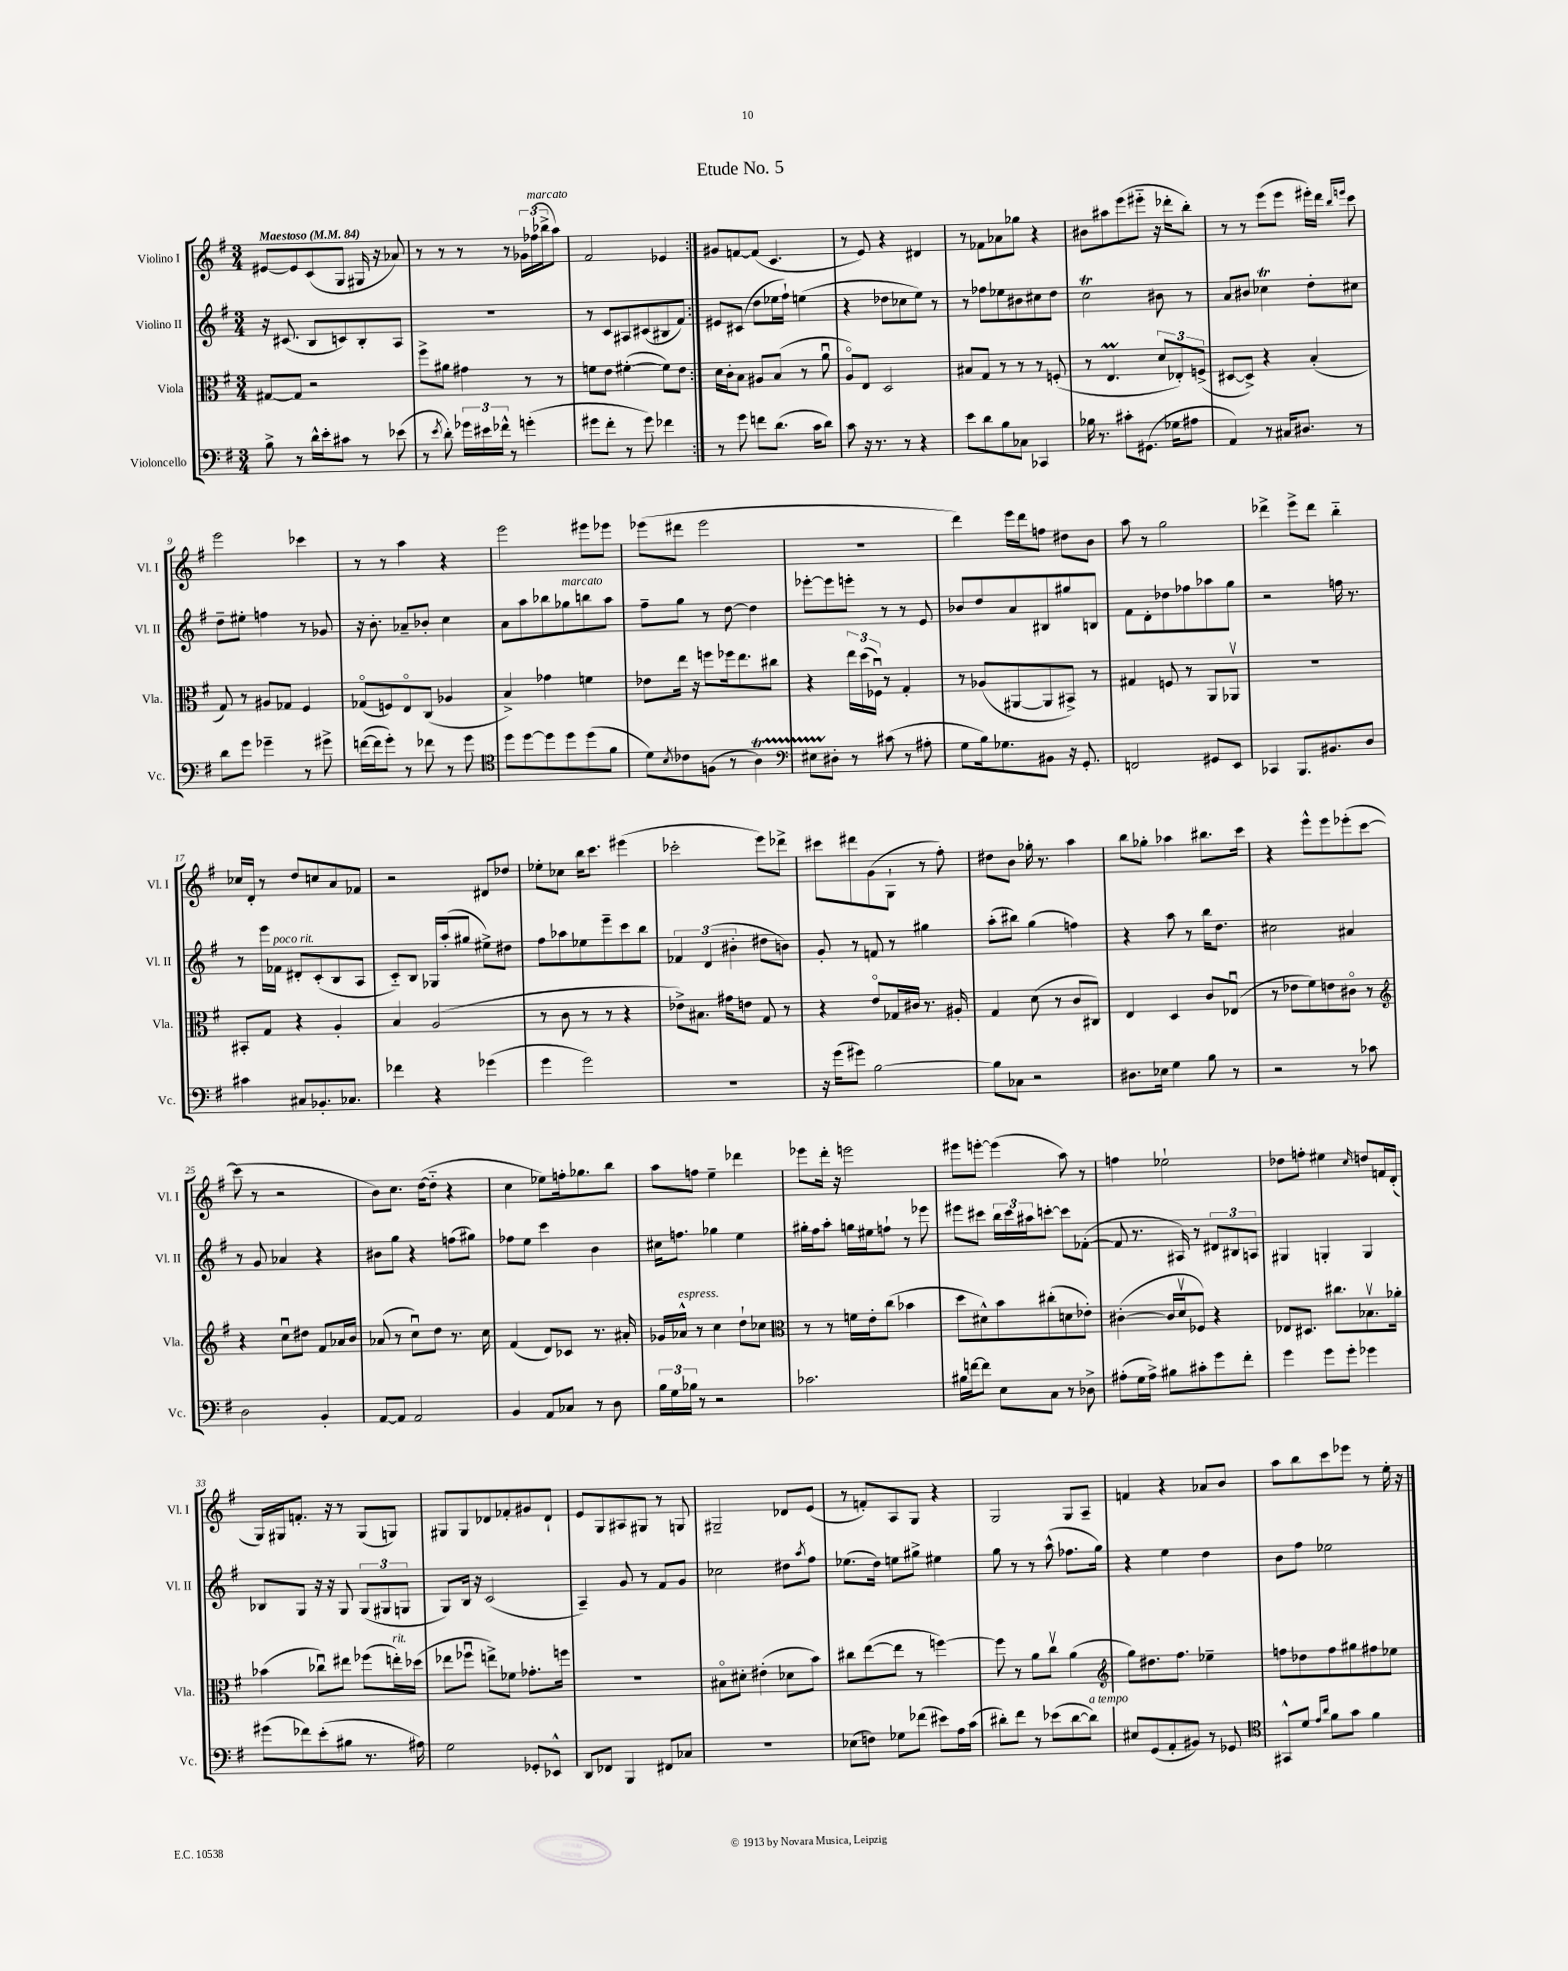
\header { title = "Etude No. 5" }
<<
\new StaffGroup <<
\new Staff = "s0" \with { instrumentName = "Violino I" shortInstrumentName = "Vl. I" } {
    \clef treble \key g \major \numericTimeSignature \time 3/4 \tempo "Maestoso" 4 = 84
    \repeat volta 2 { eis'8~ eis'8 c'8( g8 gis16 r16 aes'8) |
    r8 r8 r8 r8 \tuplet 3/2 { ges'16 fes''16^\markup { \italic "marcato" }( bes''16-> } a''8) |
    fis'2 ees'4 | }
    gis'8 f'8~ f'8( c'4. |
    r8 e'8) r4 dis'4 |
    r8 fes'8 aes'8 ges''8 r4 |
    bis'8 ais''8 e'''8( eis'''8-_ r16 des'''16-. b''8-.) |
    r8 r8 e'''8( e'''8 eis'''16-.) d'''16 \grace { b''16 e'''16 } c'''8 |
    e'''2 ces'''4 |
    r8 r8 a''4 r4 |
    e'''2 eis'''8 ees'''8 |
    ees'''8( dis'''8 ees'''2 |
    R2. |
    d'''4) e'''16 d'''16 f''8 dis''8 b'8 |
    a''8 r8 g''2 |
    des'''4-> e'''8-> des'''8 b''4-_ |
    ces''16 d'16-. r8 d''8 c''8 a'8 fes'8 |
    r2 dis'8 des''8 |
    ees''8-. ces''8 b''16 c'''8. eis'''4( |
    ces'''2-. e'''8) des'''8-> |
    cis'''8 dis'''8 g'8( g8-! r8 fis''8-.) |
    dis''8 b'8 ges''16-. r8. a''4 |
    b''8 ges''8-. aes''4 bis''8. c'''16 |
    r4 e'''8-^ e'''8 ees'''8-.( c'''8~ |
    c'''8 r8 r2 |
    b'8) c''8. d''16~( d''8-_ r4 |
    c''4 ees''8) f''16-. ges''8. b''8 |
    a''8 f''8 e''4-- des'''4 |
    ees'''8 d'''16-. r16 e'''2 |
    eis'''8 e'''8~-. e'''4( a''8) r8 |
    f''4 ees''2-! |
    des''8 f''8-. eis''4 \grace { c''16 } d''8 f'16 d'16-.( |
    g16) gis16 f'8.-. r16 r8 gis8( g8) |
    gis8 gis8 des'8 fes'8-. gis'8 des'8-! |
    e'8 g8 ais8 gis8 r8 g8 |
    gis2-- des'8 e'8( |
    r8 f'8-.) a8 g8 r4 |
    g2 g8 a8-- |
    f'4 r4 aes'8 b'8 |
    a''8 b''8 c'''8 ees'''8 r8 e''16-. r16 \bar "|." |
}
\new Staff = "s1" \with { instrumentName = "Violino II" shortInstrumentName = "Vl. II" } {
    \clef treble \key g \major \numericTimeSignature \time 3/4
    \repeat volta 2 { r16 cis'8.( b8 c'8) b8-. a8 |
    R2. |
    r8 c'8 ais8 cis'8( bis8 fis'8) | }
    eis'8 cis'8( d''8 ees''16 fis''16-!) e''4( |
    r4 des''8 ces''8 e''8) r8 |
    r8 fes''8 ees''8 bis'8 cis''8 d''8 |
    c''2\trill bis'8 r8 |
    a'8 bis'8 ces''4\trill d''8-. cis''8 |
    d''8-- eis''8-. f''4 r8 ges'8 |
    r16 b'8.-. aes'8-- bes'8-. c''4 |
    a'8 a''8 bes''8 ges''8^\markup { \italic "marcato" } b''8 a''8 |
    fis''8-- g''8 r8 d''8~ d''4 |
    ees'''8~-. ees'''8 e'''8-. r8 r8 e'8 |
    bes'8 d''8 a'8 bis8 gis''8 b8 |
    fis'8 d'8-. des''8 fes''8 aes''8 g''8 |
    r2 f''16 r8. |
    r8 e'''16 fes'16^\markup { \italic "poco rit." } dis'8-. c'8-.( b8 a8 |
    c'8-_) b8 ges16 a''16-.( gis''8 eis''8->) dis''8 |
    fis''8 aes''8 ees''8 e'''8-- c'''8 b''8 |
    \tuplet 3/2 { fes'4 d'4( bis'4-. } dis''8 b'8) |
    g'8-. r8 f'8 r8 gis''4 |
    a''8-.( bis''8) g''4( f''4) |
    r4 a''8 r8 b''16 d''8. |
    cis''2 ais'4 |
    r8 g'8 aes'4 r4 |
    bis'8 g''8 r4 f''8( gis''8) |
    fes''8 e''8 c'''4 b'4 |
    cis''16 f''8. ges''4 e''4 |
    gis''16-. fis''16 a''8-. g''16 eis''16 f''8-! r8 ees'''8 |
    eis'''8 cis'''8 \tuplet 3/2 { b''16 cis'''16 ais''16 } c'''8~-. c'''8 fes'8~-.( |
    fes'8 r8. ais16) r8 \tuplet 3/2 { dis'8 bis8 a8 } |
    gis4 g4-. g4 |
    bes8 g8 r16 r16 g8 \tuplet 3/2 { g8( gis8 g8 } |
    g8) b16 r16 c'2( |
    a4--) g'8 r8 fis'8 g'8 |
    ces''2 dis''8 \acciaccatura { a''8 } fis''8 |
    ees''8.( d''16) e''8 gis''8-> eis''4 |
    g''8 r8 r8 a''8-^( fes''8. g''16) |
    r4 e''4 d''4 |
    b'8 fis''8 ees''2 \bar "|." |
}
\new Staff = "s2" \with { instrumentName = "Viola" shortInstrumentName = "Vla." } {
    \clef alto \key g \major \numericTimeSignature \time 3/4
    \repeat volta 2 { gis8~ gis8 r2 |
    fis''8-> ais'8 gis'4 r8 r8 |
    f'8 e'8 fis'4~-.( fis'8) e'8 | }
    d'16 c'16-. b8 ais8 b8( r8 a'8\downbow |
    a8\flageolet) e8 d2 |
    bis8 g8 r8 r8 r8 f8-.( |
    r8 e4.\prall \tuplet 3/2 { d'8 ees8-.) f8->( } |
    dis8~ dis8->) r4 b4-.( |
    g8) r8 ais8 ges8 fis4 |
    ges8\flageolet( f8) e8\flageolet c8( aes4 |
    b4->) ges'4 f'4 |
    ees'8 e''16 r16 f''8 fes''16 e''8. cis''8 |
    r4 \tuplet 3/2 { e''16 d''16( fes16\downbow) } r8 g4-. |
    r8 aes8( ais,8~ ais,8 bis,8->) r8 |
    gis4 f8 r8 a,8 aes,8\upbow |
    R2. |
    bis,8-. g8 r4 a4-. |
    b4 a2( |
    r8 c'8 r8 r8 r4 |
    ees'8->) bis8. gis'16 e'8 g8 r8 |
    r4 e'8\flageolet ges16 cis'16 r8. ais16-. |
    g4 d'8( r8 c'8 cis8) |
    e4 d4 c'8 ees8\downbow( |
    r8 ees'8 fis'8) e'8 cis'8\flageolet r8 |
    \clef treble r4 c''8\downbow dis''8 fis'8 aes'16 b'16 |
    aes'8( r8 c''8\downbow) d''8 r8. c''16 |
    fis'4( d'8) ces'8 r8. ais'16-. |
    ges'16 aes'16-^^\markup { \italic "espress." } r8 c''4 d''8-! ces''8 |
    \clef alto r8 r8 f'16 e'16-. c''8( bes'4 |
    d''8 dis'8-^) b'8 cis''8-.( d'8 ees'8-.) |
    cis'4~-.( cis'16 d'16\upbow fes8) r4 |
    ees8 dis8. cis''8. bes8.\upbow aes'16-. |
    bes'4( ces''8\downbow) eis''8 fes''8( e''16-.^\markup { \italic "rit." }) des''16( |
    ees''8 fes''8\downbow e''8->) fes'8 ges'8.-. f''16 |
    R2. |
    bis8\flageolet dis'8-. eis'4-.( des'8 b'8) |
    cis''8 e''8~( e''8 r8 f''4~) |
    f''8 r8 a'8 c''8\upbow a'4( |
    \clef treble g''8) dis''8. fis''8. ees''4-- |
    f''8 des''8 f''8 gis''8 fis''8 ees''8 \bar "|." |
}
\new Staff = "s3" \with { instrumentName = "Violoncello" shortInstrumentName = "Vc." } {
    \clef bass \key g \major \numericTimeSignature \time 3/4
    \repeat volta 2 { b8-> r8 d'16-^ e'16-. cis'8 r8 ees'8( |
    r8 \acciaccatura { e'8 } d'8-.) \tuplet 3/2 { ges'16 eis'16 fes'16-^ } r8 g'4-.( |
    gis'8 fis'8-. r8 gis'8) fes'4 | }
    r8 g'8 f'8 d'8.( c'16 d'8) |
    c'8 r16 r8. r8 r4 |
    e'8 d'8 b8 ces8 ces,4 |
    bes16 r8. cis'8-. gis,8.( ges16 ais8 |
    a,4) r8 cis16 dis8. r8 |
    d'8 g'8 ges'4-- r8 gis'8-> |
    f'16~( f'16 g'8-.) r8 fes'8 r8 g'8 |
    \clef tenor d''8 d''8~ d''8 d''8 d''8( fis'8 |
    d'8) \acciaccatura { b8 } ces'8 f8( r8 a4\startTrillSpan) |
    \clef bass eis8 dis8-.\stopTrillSpan r8 cis'8( r8 ais8-. |
    g8 b16) ges8. bis,8 r16 g,8.-. |
    f,2 gis,8 e,8 |
    ces,4 b,,8. bis,8. d8 |
    cis'4 cis8 bes,8.-. ces8. |
    fes'4 r4 ges'4( |
    g'4 g'2) |
    R2. |
    r16 g'16( gis'8) b2~ |
    b8 ces8 r2 |
    dis8. ees16 g4 b8 r8 |
    r2 r8 ces'8 |
    d2 b,4-. |
    a,8~ a,8 a,2 |
    b,4 a,8 ces8 r8 d8 |
    \tuplet 3/2 { b16 g16 bes16 } r8 r2 |
    ces'2. |
    bis16 f'16~ f'8 e8 c8 r8 des8-> |
    ais8-.( g16 ais16->) bis8 cis'8-. g'8 fis'8-. |
    g'4 g'8 g'8-. ges'4 |
    gis'8( fes'8) e'8-.( bis8 r8. ais16) |
    g2 ges,8-. ees,8-^ |
    d,8 fes,8 b,,4 fis,8 ces8 |
    R2. |
    ees8( f8) ges8 fes'8( eis'8) a16 c'16( |
    dis'8-.) fis'8 r8 ees'8( dis'8~ dis'8^\markup { \italic "a tempo" }) |
    eis8 g,8( a,8-. bis,8) r8 ges,8 |
    \clef tenor gis,8-^ d'8 \grace { e'16 a'16 } fis'8 g'8 fis'4 \bar "|." |
}
>>
>>
